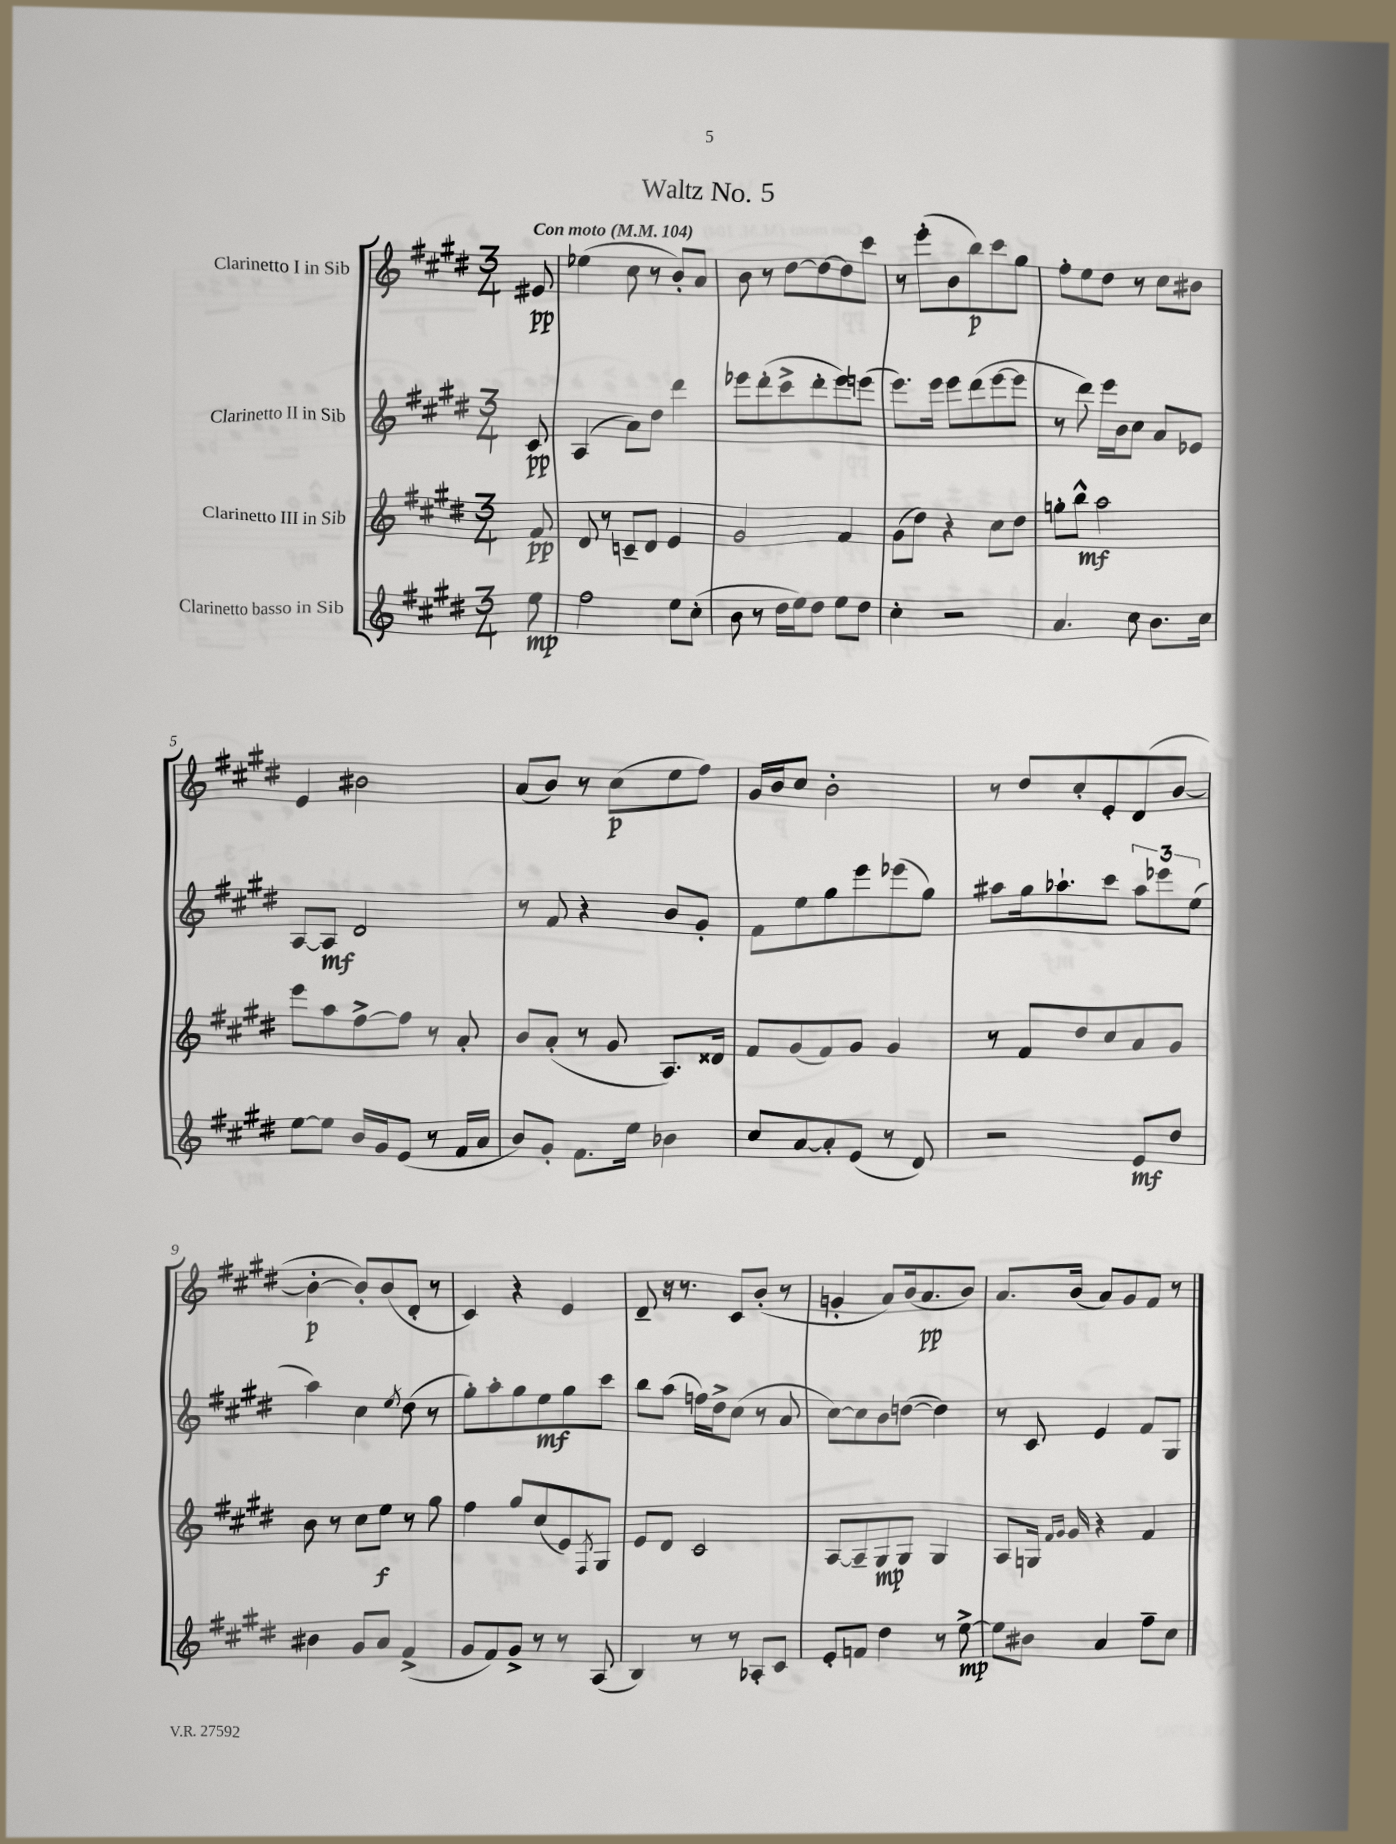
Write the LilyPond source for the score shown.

\header { title = "Waltz No. 5" }
<<
\new StaffGroup <<
\new Staff = "s0" \with { instrumentName = "Clarinetto I in Sib" } {
    \clef treble \key e \major \numericTimeSignature \time 3/4 \partial 8 \tempo "Con moto" 4 = 104
    eis'8\pp |
    ees''4( cis''8 r8 b'8-.) a'8 |
    b'8 r8 dis''8~ dis''8~ dis''8 cis'''8 |
    r8 e'''8-.( b'8 b''8\p) cis'''8 gis''8 |
    fis''8-. e''8 dis''8 r8 cis''8 bis'8 |
    e'4 bis'2 |
    a'8( b'8) r8 cis''8\p( e''8 fis''8) |
    gis'16 b'16 cis''8 b'2-. |
    r8 dis''8 cis''8-. e'8-. dis'8( b'8~ |
    b'4~-.\p b'8-.) b'8( dis'8-. r8 |
    cis'4) r4 e'4 |
    dis'8-- r16 r8. cis'8 b'8-.( r8 |
    g'4-. a'8) b'16( a'8.\pp b'8) |
    a'8. b'16( a'8) gis'8 fis'8 r8 \bar "|." |
}
\new Staff = "s1" \with { instrumentName = "Clarinetto II in Sib" } {
    \clef treble \key e \major \numericTimeSignature \time 3/4 \partial 8
    cis'8\pp |
    a4( a'8) dis''8 dis'''4 |
    ees'''8 dis'''8-.( cis'''8-> dis'''8-. ees'''8) e'''8( |
    e'''8.) e'''16 e'''8 dis'''8( e'''8~ e'''8 |
    r8 dis'''8) e'''16 b'16 cis''8 a'8 ees'8 |
    a8~ a8\mf dis'2 |
    r8 fis'8 r4 b'8 gis'8-. |
    fis'8 e''8 gis''8 e'''8 ees'''8( gis''8) |
    ais''8 gis''16 aes''8.-! cis'''8 \tuplet 3/2 { aes''8 ees'''8 e''8( } |
    a''4) cis''4 \acciaccatura { e''8 } dis''8( r8 |
    gis''8-.) a''8-. gis''8 e''8\mf gis''8 cis'''8 |
    b''8 a''8( f''16) dis''16-> cis''8( r8 a'8 |
    cis''8~) cis''8 b'8 d''8~( d''4) |
    r8 cis'8 e'4 fis'8 gis8 \bar "|." |
}
\new Staff = "s2" \with { instrumentName = "Clarinetto III in Sib" } {
    \clef treble \key e \major \numericTimeSignature \time 3/4 \partial 8
    fis'8\pp |
    dis'8 r8 c'8-- dis'8 e'4 |
    gis'2 fis'4 |
    gis'8( dis''8) r4 cis''8 dis''8 |
    g''8-. b''8-^\mf a''2 |
    e'''8 a''8 fis''8~-> fis''8 r8 a'8-. |
    b'8 a'8-.( r8 gis'8 a8.) disis'16 |
    fis'8 gis'8( fis'8) gis'8 gis'4 |
    r8 fis'8 dis''8 cis''8 a'8 gis'8 |
    b'8 r8 cis''8 e''8\f r8 gis''8 |
    fis''4 gis''8 cis''8( e'8) \acciaccatura { fis8 } gis8 |
    e'8 dis'8 cis'2 |
    a8~ a8-- gis8\mp gis8 gis4 |
    a8 g16 \grace { fis'16 gis'16 } gis'16 r4 fis'4 \bar "|." |
}
\new Staff = "s3" \with { instrumentName = "Clarinetto basso in Sib" } {
    \clef treble \key e \major \numericTimeSignature \time 3/4 \partial 8
    e''8\mp |
    fis''2 e''8 cis''8-.( |
    b'8 r8 dis''16 e''16) dis''8 e''8 dis''8 |
    cis''4-. r2 |
    a'4. cis''8 b'8. cis''16 |
    e''8~ e''8 b'16 gis'16 e'8( r8 fis'16 a'16 |
    b'8) gis'8-. fis'8. e''16 bes'4 |
    cis''8 a'8~ a'8-. e'8( r8 dis'8) |
    r2 e'8\mf dis''8 |
    bis'4 gis'8 a'8 fis'4->( |
    gis'8 fis'8) gis'8-> r8 r8 a8( |
    b4) r8 r8 aes8-. cis'8 |
    e'8-. f'8 dis''4 r8 e''8~->\mp |
    e''8 bis'8 a'4 fis''8-- cis''8 \bar "|." |
}
>>
>>
